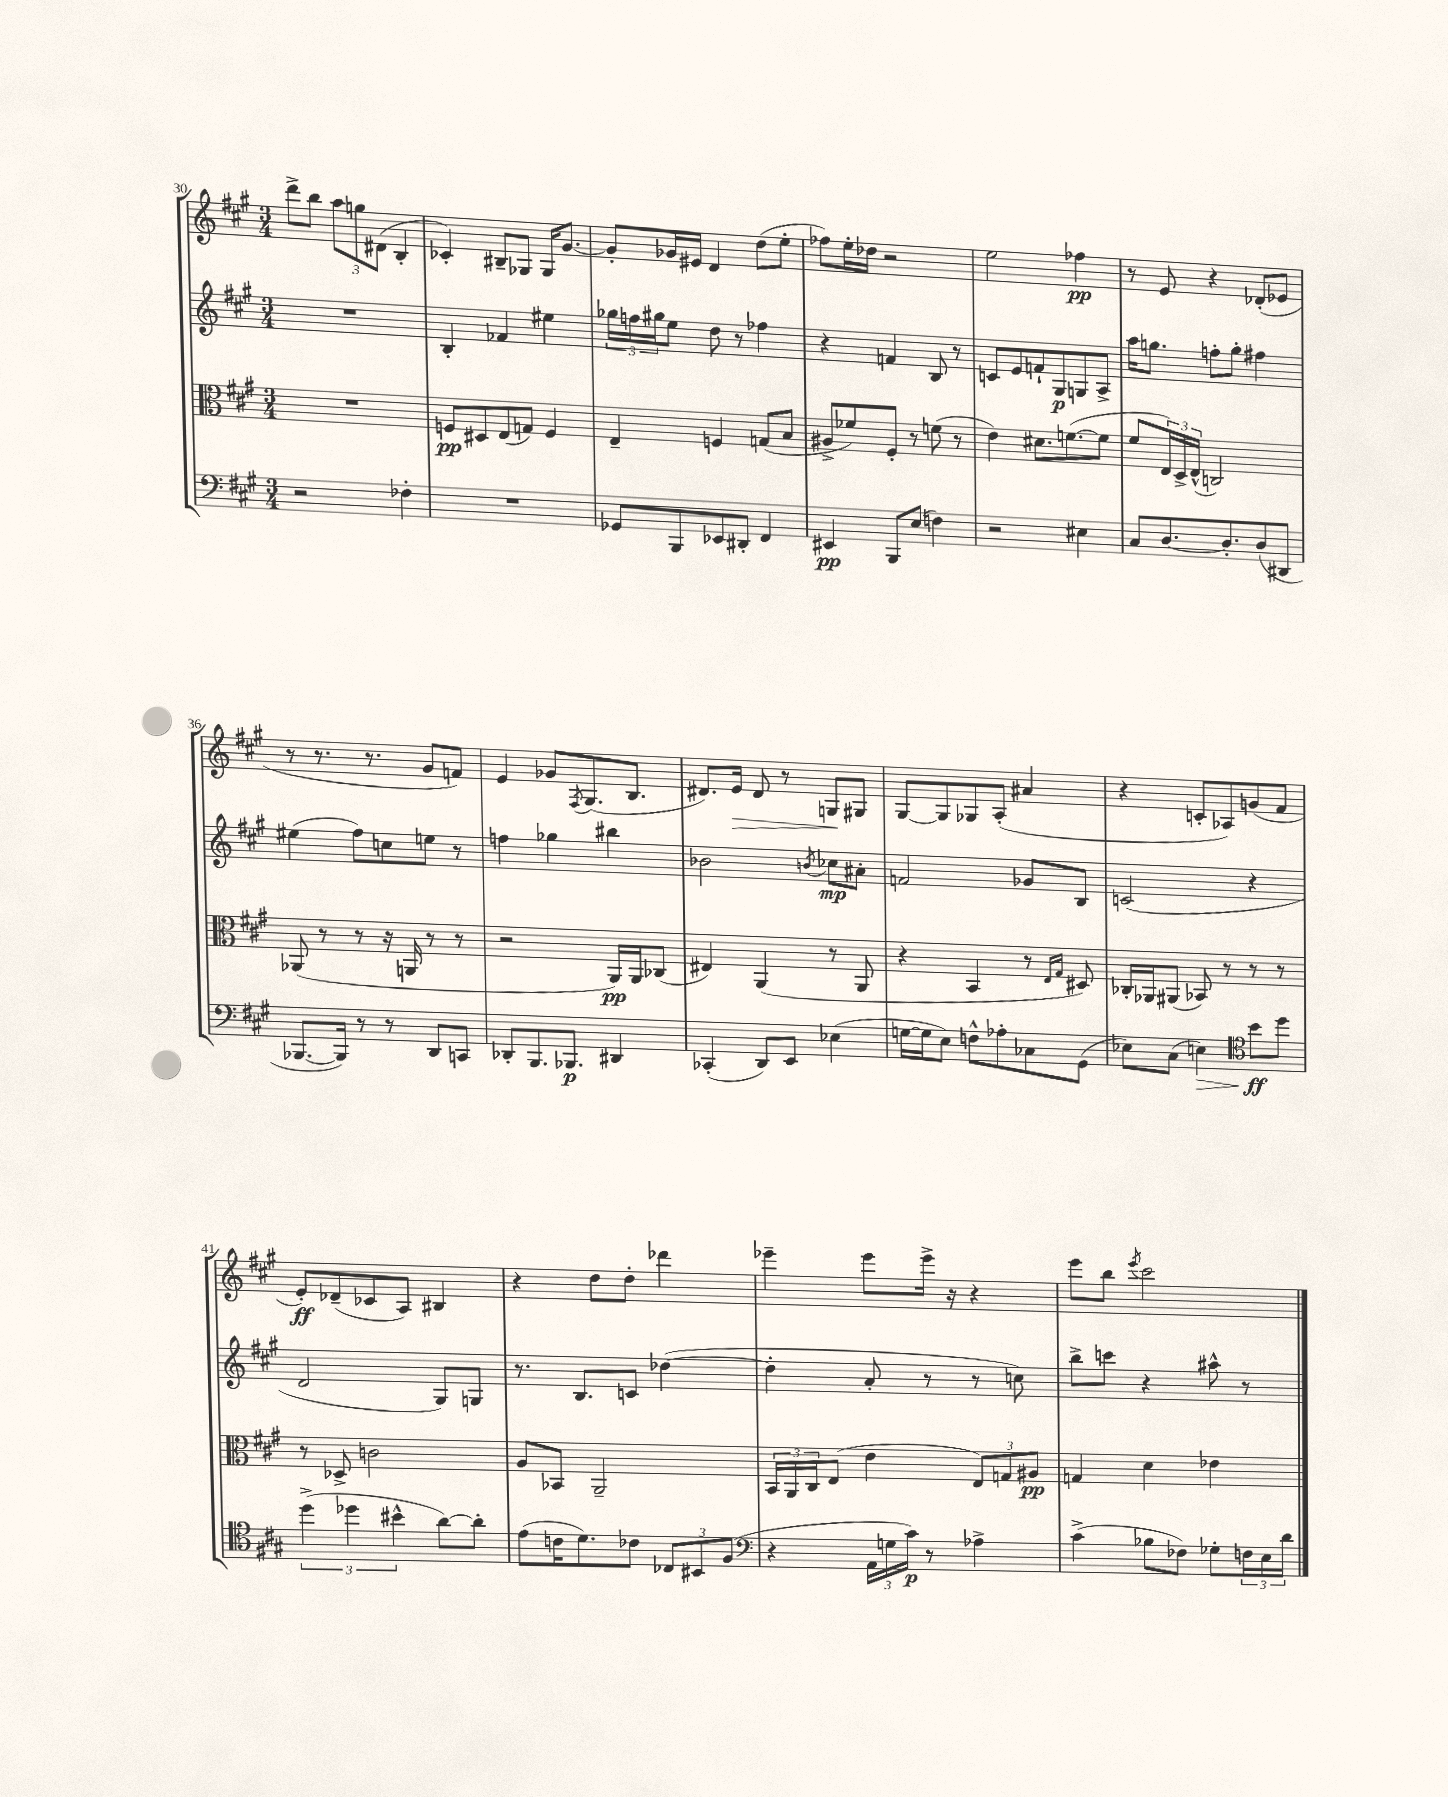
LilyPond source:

<<
\new StaffGroup <<
\new Staff = "s0" {
    \clef treble \key a \major \numericTimeSignature \time 3/4
    d'''8-> b''8 \tuplet 3/2 { a''8 g''8 dis'8( } b4-. |
    ces'4-.) bis8-- ges8 ges16 gis'8.~ |
    gis'8-. ges'16 eis'16 d'4 d''8( e''8-. |
    fes''8) e''16-. des''16 r2 |
    e''2 fes''4\pp |
    r8 e'8 r4 des'8-.( ees'8 |
    r8 r8. r8. gis'8 f'8) |
    e'4 ges'8 \acciaccatura { fis8 } gis8.( b8. |
    dis'8.) e'16\> dis'8 r8 g8\! gis8 |
    gis8~ gis8 ges8 a8-.( ais'4 |
    r4 c'8-. aes8) g'8( fis'8 |
    e'8-.\ff) des'8--( ces'8 a8) bis4 |
    r4 d''8 d''8-. des'''4 |
    ees'''4-- ees'''8 ees'''16-> r16 r4 |
    e'''8 b''8 \acciaccatura { e'''8 } cis'''2 \bar "|." |
}
\new Staff = "s1" {
    \clef treble \key a \major \numericTimeSignature \time 3/4
    R2. |
    b4-. fes'4 eis''4 |
    \tuplet 3/2 { ges''16 f''16 gis''16 } e''8 d''8 r8 fes''4 |
    r4 f'4 b8 r8 |
    c'8 e'8 f'8-! gis8\p g8 a8-> |
    a''16 g''8. f''8-. g''8-. fis''4 |
    eis''4( fis''8) c''8 e''8 r8 |
    f''4 ges''4 bis''4 |
    bes'2 \acciaccatura { b'8 } ces''8\mp ais'8-. |
    f'2 ges'8 b8 |
    c'2( r4 |
    d'2 gis8) g8 |
    r8. b8. c'8 des''4~( |
    des''4-. a'8-. r8 r8 c''8) |
    b''8-> c'''8 r4 ais''8-^ r8 \bar "|." |
}
\new Staff = "s2" {
    \clef alto \key a \major \numericTimeSignature \time 3/4
    R2. |
    f8\pp dis8 e8( g8) f4 |
    e4-- f4 g8( b8 |
    ais8-> fes'8) fis8-. r8 f'8( r8 |
    e'4) dis'8. f'8.~( f'8 |
    fis'8 \tuplet 3/2 { e16) d16-> e16-^( } c2) |
    aes,8( r8 r8 r16 a,16 r8 r8 |
    r2 a,16\pp) a,16 ces8( |
    eis4) a,4( r8 a,8 |
    r4 b,4 r8 \grace { e16 gis16 } dis8) |
    ces16-. aes,16 ais,8( bes,8) r8 r8 r8 |
    r8 des8-> c'2 |
    a8 bes,8 a,2-- |
    \tuplet 3/2 { b,16 a,16 cis16 } e8( e'4 \tuplet 3/2 { e8) g8 ais8\pp } |
    g4 d'4 ees'4 \bar "|." |
}
\new Staff = "s3" {
    \clef bass \key a \major \numericTimeSignature \time 3/4
    r2 fes4-. |
    R2. |
    ges,8 b,,8 ees,8 dis,8-. fis,4 |
    eis,4\pp b,,8 e8( f4) |
    r2 eis4 |
    cis8 d8.~ d8.-. d8( dis,8 |
    bes,,8.~ bes,,16) r8 r8 d,8 c,8 |
    des,8-. b,,8. bes,,8.\p dis,4 |
    ces,4-.( d,8) e,8 ees4( |
    g16~ g16 e8) f8-^ aes8-. ces8 gis,8( |
    ees8) cis8( e4\>) \clef tenor b'8\ff\! d''8 |
    \tuplet 3/2 { d''4->( des''4 bis'4-^ } a'8~) a'8-. |
    e'8( c'16 d'8.) ces'8 \tuplet 3/2 { ces8 bis,8 fis8( } |
    \clef bass r4 \tuplet 3/2 { a,16 g16 cis'16\p) } r8 aes4-> |
    cis'4->( bes8 fes8) ges8-. \tuplet 3/2 { f16 e16 d'16 } \bar "|." |
}
>>
>>
\layout { \context { \Score currentBarNumber = #30 } }
